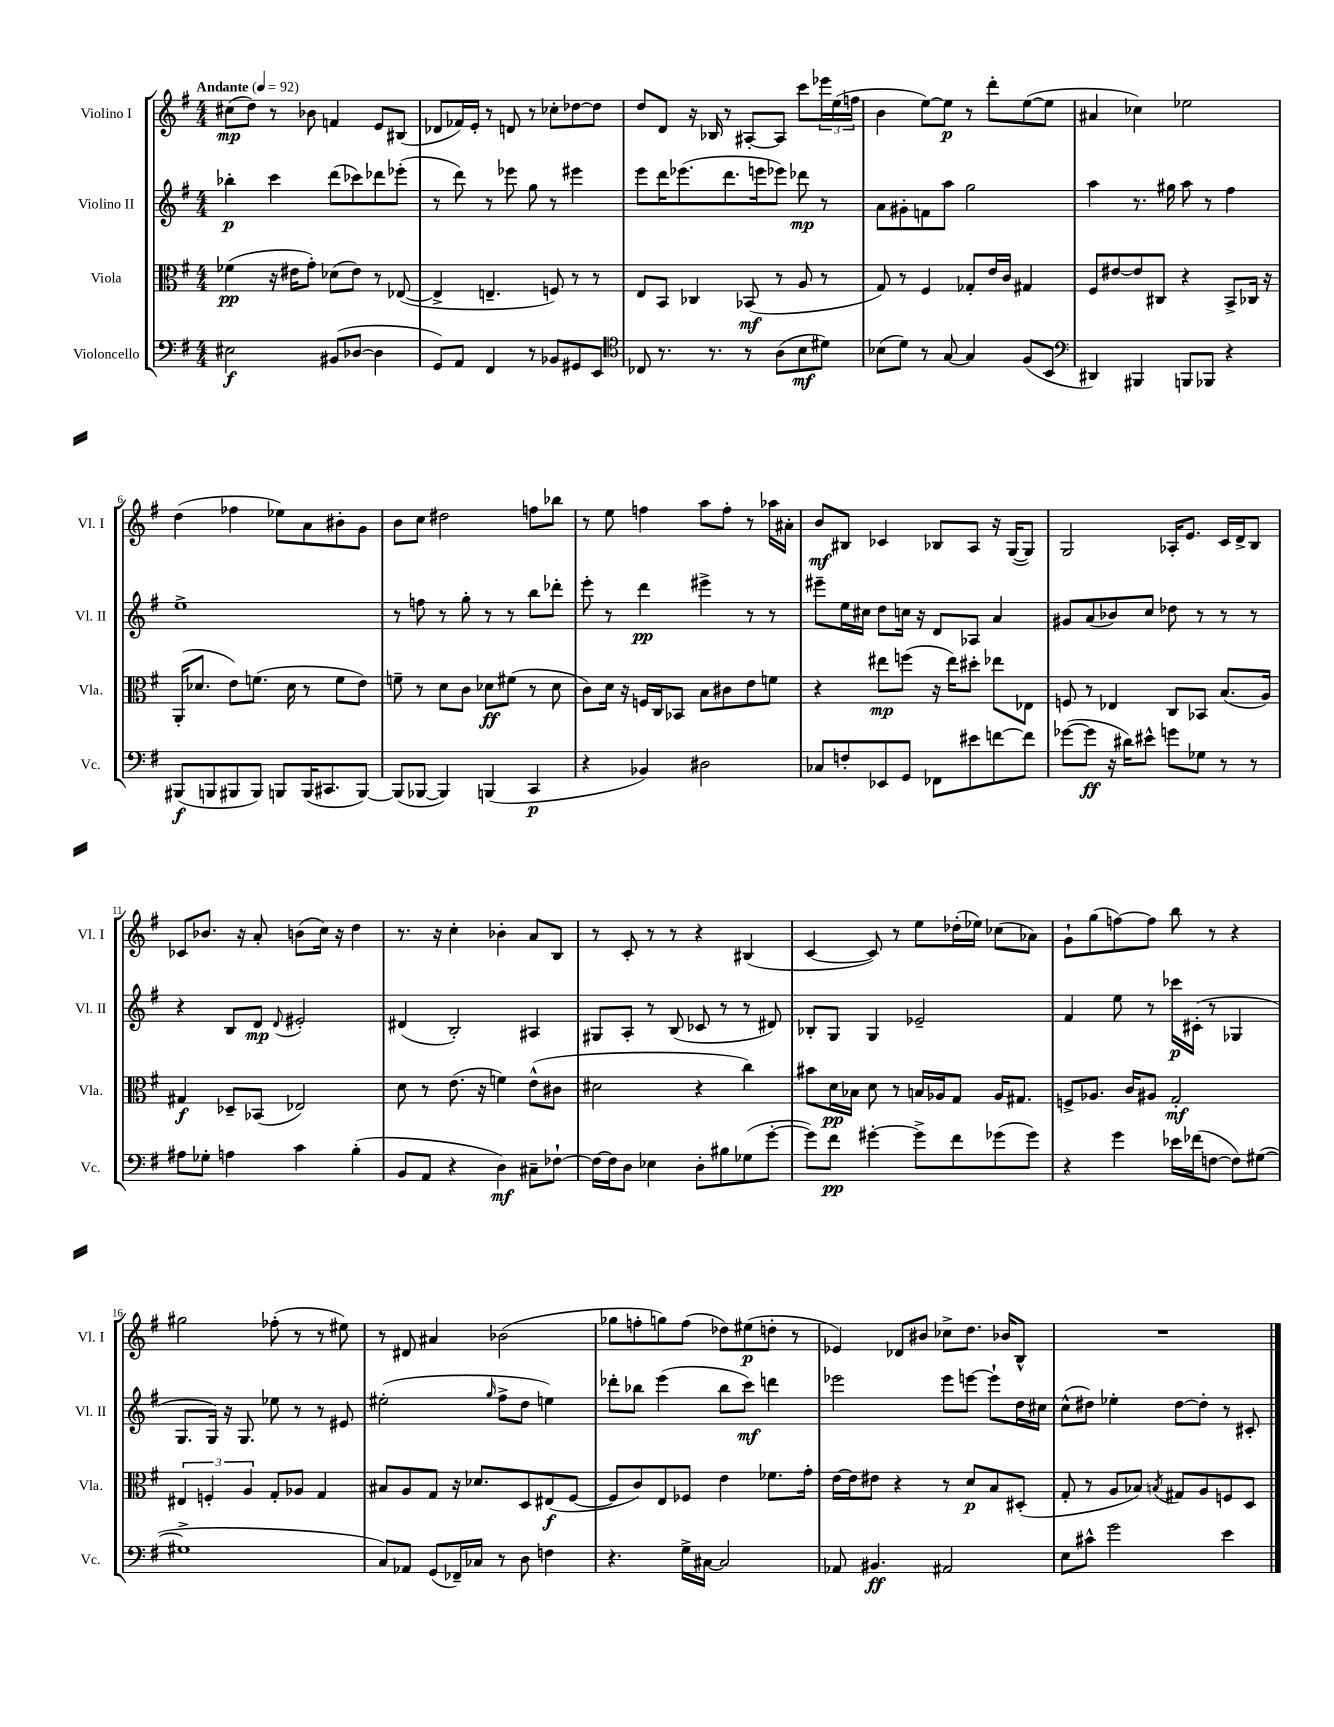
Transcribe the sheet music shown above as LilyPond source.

<<
\new StaffGroup <<
\new Staff = "s0" \with { instrumentName = "Violino I" shortInstrumentName = "Vl. I" } {
    \clef treble \key g \major \numericTimeSignature \time 4/4 \tempo "Andante" 4 = 92
    cis''8\mp( d''8) r8 bes'8 f'4 e'8 bis8( |
    des'8 fes'16) e'16-. r8 d'8 r8 ces''8-. des''8~ des''8 |
    d''8 d'8 r16 bes16 r8 ais8~-. ais8 c'''8 \tuplet 3/2 { ees'''16 e''16( f''16 } |
    b'4 e''8~) e''8\p r8 d'''8-. e''8~( e''8 |
    ais'4 ces''4) ees''2 |
    d''4( fes''4 ees''8) a'8 bis'8-. g'8 |
    b'8 c''8 dis''2 f''8 bes''8 |
    r8 e''8 f''4 a''8 f''8-. r8 aes''16 ais'16-. |
    b'8\mf bis8 ces'4 bes8 a8 r16 g16~( g8) |
    g2 aes16-. e'8. c'16 d'16-> b8 |
    ces'8 bes'8. r16 a'8-. b'8( c''16) r16 d''4 |
    r8. r16 c''4-. bes'4-. a'8 b8 |
    r8 c'8-. r8 r8 r4 bis4( |
    c'4~ c'8) r8 e''8 des''16-.( ees''16) ces''8( aes'8) |
    g'8-! g''8( f''8~) f''8 b''8 r8 r4 |
    gis''2 fes''8-.( r8 r8 eis''8) |
    r8 dis'8 ais'4 bes'2( |
    ges''8 f''8-. g''8) f''8( des''8) eis''8\p( d''8-. r8 |
    ees'4) des'8 bis'8 ces''8-> d''8. bes'16 b8-^ |
    R1 \bar "|." |
}
\new Staff = "s1" \with { instrumentName = "Violino II" shortInstrumentName = "Vl. II" } {
    \clef treble \key g \major \numericTimeSignature \time 4/4
    bes''4-.\p c'''4 d'''8( ces'''8) des'''8 ees'''8-.( |
    r8 d'''8) r8 ees'''8 g''8 r8 eis'''4 |
    e'''8 d'''16 ees'''8.( d'''8. e'''16 ees'''8) des'''8\mp r8 |
    a'8 gis'8-. f'8 a''8 g''2 |
    a''4 r8. gis''16 a''8 r8 fis''4 |
    e''1-> |
    r8 f''8 r8 g''8-. r8 r8 b''8 des'''8-. |
    e'''8-. r8 d'''4\pp eis'''4-> r8 r8 |
    eis'''8-- e''16 cis''16 d''8 c''16 r16 d'8 aes8 a'4 |
    gis'8 a'8( bes'8) c''8 des''8 r8 r8 r8 |
    r4 b8 d'8\mp \appoggiatura { d'8 } eis'2-. |
    dis'4( b2-.) ais4 |
    gis8 a8-. r8 b8( ces'8 r8 r8 dis'8) |
    bes8-. g8 g4 ees'2-- |
    fis'4 e''8 r8 ces'''16\p cis'16-.( r8 ges4 |
    g8. g16) r16 g8. ees''8 r8 r8 eis'8 |
    eis''2-.( \grace { g''16 } fis''8-> d''8 e''4) |
    des'''8-. bes''8 e'''4( bes''8 c'''8\mf) d'''4 |
    ees'''2 ees'''8 e'''8~ e'''8-! d''16 cis''16 |
    c''8-^( dis''8) ees''4-. dis''8~ dis''8-. r8 cis'8-. \bar "|." |
}
\new Staff = "s2" \with { instrumentName = "Viola" shortInstrumentName = "Vla." } {
    \clef alto \key g \major \numericTimeSignature \time 4/4
    fes'4\pp( r16 eis'16 g'8-.) des'8( eis'8) r8 ees8~( |
    ees4-> e4.-- f8) r8 r8 |
    e8 b,8 ces4 bes,8\mf( r8 a8 r8 |
    g8) r8 fis4 ges8-. e'16 c'16 gis4 |
    fis8 eis'8~ eis'8 cis8 r4 b,8-> ces16 r16 |
    a,16-.( des'8. e'8) f'8.( des'16 r8 f'8 e'8) |
    f'8-- r8 d'8 c'8 des'8\ff fis'8( r8 des'8 |
    c'8) d'16 r16 f16 c16 bes,8 b8 cis'8 e'8 f'8 |
    r4 eis''8\mp f''8( r16 eis''16) dis''8-. ees''8 ees8 |
    f8 r8 ees4 c8 bes,8 b8.( a16) |
    gis4\f des8-- bes,8( ees2) |
    d'8 r8 e'8.( r16 f'4) e'8-^( cis'8 |
    dis'2 r4 c''4) |
    bis'8 d'16\pp bes16 d'8 r8 b16 aes16 g8 aes16 gis8. |
    f8-> aes8. c'16 ais8 g2-.\mf |
    \tuplet 3/2 { eis4 f4-. a4 } g8-. aes8 g4 |
    bis8 a8 g8 r16 des'8. d8 eis8\f( fis8~ |
    fis8 c'8) e8 fes8 e'4 fes'8. g'16-. |
    e'16~ e'16 eis'8 r4 r8 d'8\p b8 dis8-.( |
    g8-. r8 a8 bes8) \acciaccatura { b8 } gis8 a8 f8 d8 \bar "|." |
}
\new Staff = "s3" \with { instrumentName = "Violoncello" shortInstrumentName = "Vc." } {
    \clef bass \key g \major \numericTimeSignature \time 4/4
    eis2\f bis,8( des8~ des4 |
    g,8) a,8 fis,4 r8 bes,8 gis,8 e,8 |
    \clef tenor ces8 r8. r8. r8 a8( b8\mf dis'8) |
    bes8( d'8) r8 g8~ g4 fis8( b,8 |
    \clef bass dis,4) bis,,4 b,,8 bes,,8 r4 |
    bis,,8\f( b,,8 bis,,8 bis,,8) b,,8 b,,16( cis,8. b,,8~) |
    b,,8( bes,,8~ bes,,4) b,,4( c,4\p |
    r4 bes,4) dis2 |
    ces8 f8-. ees,8 g,8 fes,8 eis'8 f'8~ f'8 |
    ges'8~( ges'8\ff r16 dis'16) eis'8-^ g'8 ges8 r8 r8 |
    ais8 ges8-. a4 c'4 b4-.( |
    b,8 a,8 r4 d4\mf) cis8-- fes8~-! |
    fes16~ fes16 d8 ees4 d8-. bis8 ges8( g'8~-. |
    g'8) fis'8\pp gis'4~-. gis'8-> fis'8 ges'8( ges'8) |
    r4 g'4 ees'16 fes'16( f8~ f8) gis8~( |
    gis1-> |
    c8) aes,8 g,8( fes,16--) ces16 r8 d8 f4 |
    r4. g16-> cis16~ cis2 |
    aes,8 bis,4.\ff ais,2 |
    e8 cis'8-^ g'2 e'4 \bar "|." |
}
>>
>>
